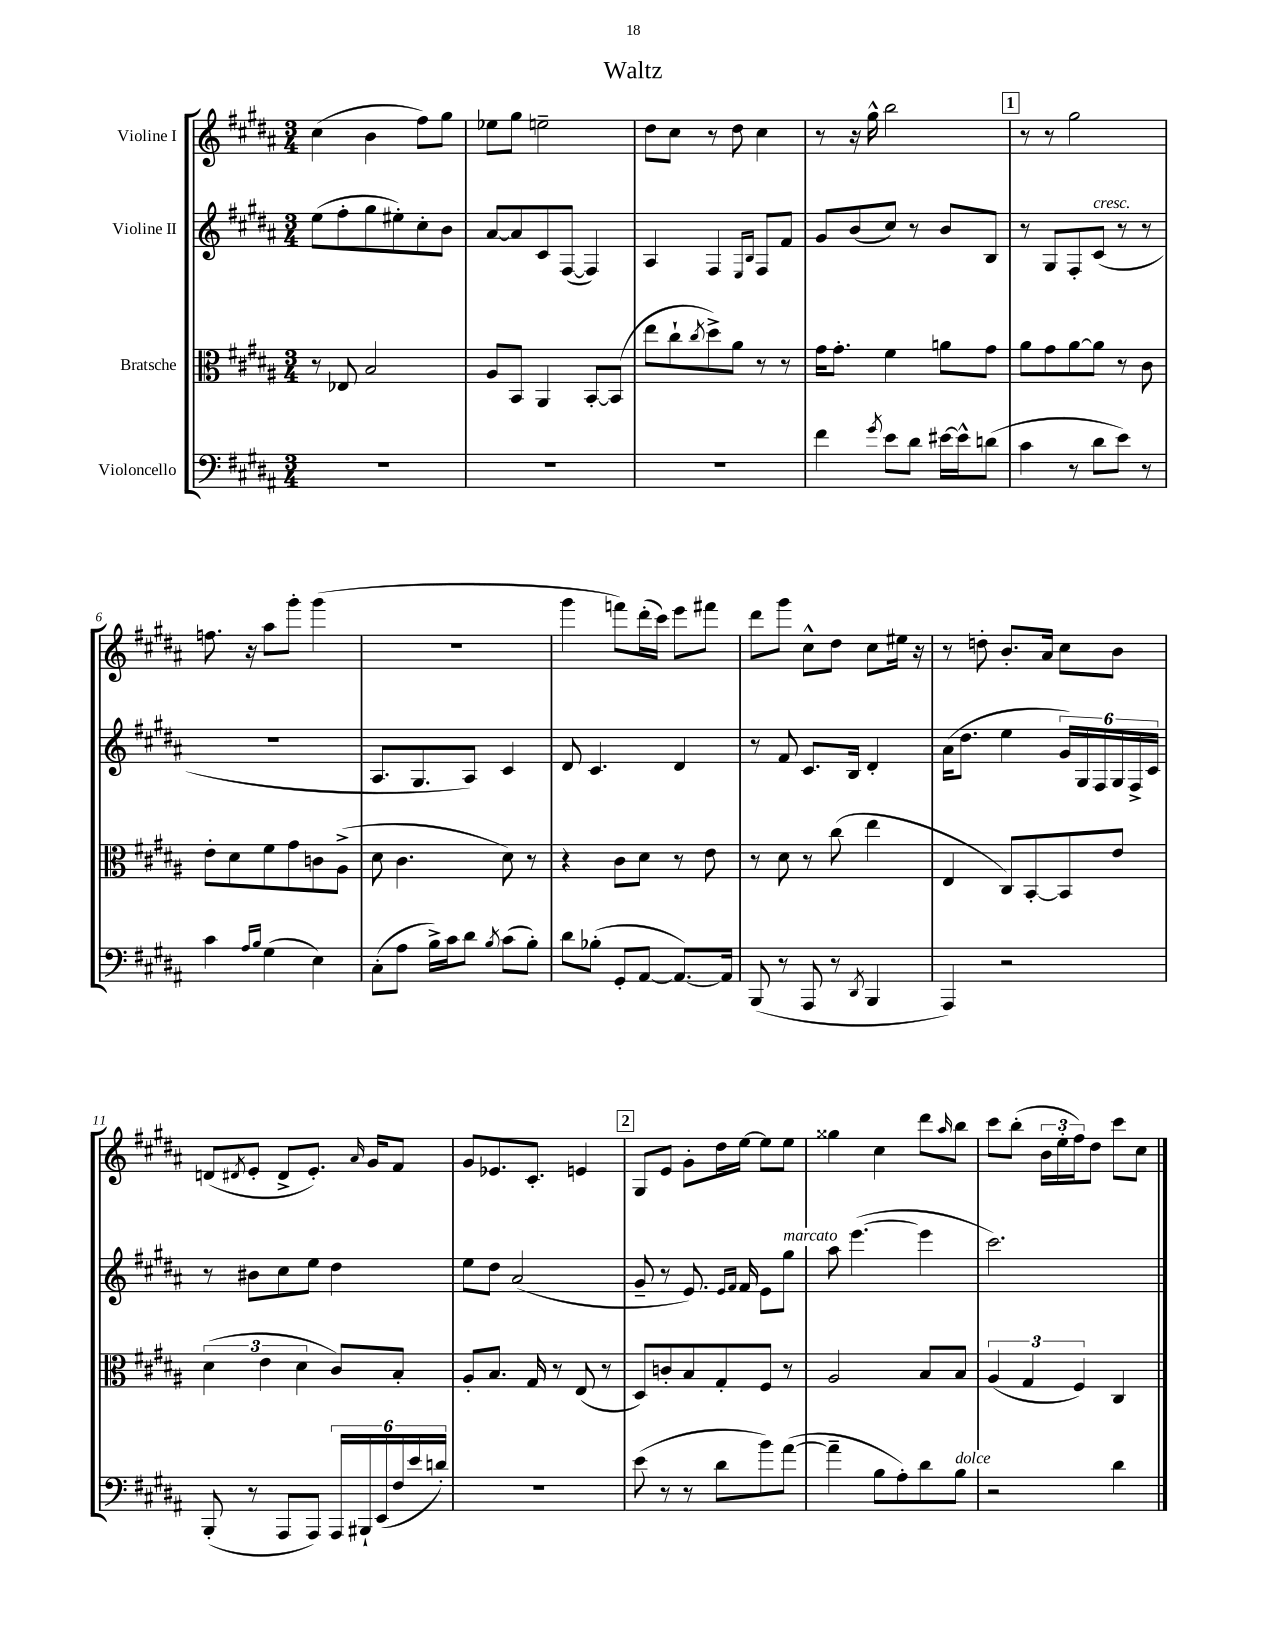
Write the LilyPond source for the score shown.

\header { title = "Waltz" }
<<
\new StaffGroup <<
\new Staff = "s0" \with { instrumentName = "Violine I" } {
    \clef treble \key b \major \numericTimeSignature \time 3/4
    cis''4( b'4 fis''8) gis''8 |
    ees''8 gis''8 e''2-- |
    dis''8 cis''8 r8 dis''8 cis''4 |
    r8 r16 gis''16-^ b''2 |
    \mark \markup { \box "1" } r8 r8 gis''2 |
    f''8. r16 ais''8 gis'''8-. gis'''4( |
    R2. |
    gis'''4 f'''8) dis'''16-.( cis'''16) e'''8 fis'''8 |
    dis'''8 gis'''8 cis''8-^ dis''8 cis''8 eis''16 r16 |
    r8 d''8-. b'8.-. ais'16 cis''8 b'8 |
    d'8( \acciaccatura { dis'8 } e'8-. dis'8-> e'8.-.) \grace { ais'16 } gis'16 fis'8 |
    gis'8 ees'8. cis'8.-. e'4 |
    \mark \markup { \box "2" } gis8 e'8 gis'8-. dis''16 e''16~ e''8 e''8 |
    gisis''4 cis''4 dis'''8 \grace { ais''16 } b''8 |
    cis'''8 b''8-.( \tuplet 3/2 { b'16 e''16-. fis''16) } dis''8 cis'''8 cis''8 \bar "|." |
}
\new Staff = "s1" \with { instrumentName = "Violine II" } {
    \clef treble \key b \major \numericTimeSignature \time 3/4
    e''8( fis''8-. gis''8 eis''8-.) cis''8-. b'8 |
    ais'8~ ais'8 cis'8 fis8~( fis4) |
    ais4 fis4 \grace { e16 b16 } fis8 fis'8 |
    gis'8 b'8( cis''8) r8 b'8 b8 |
    \mark \markup { \box "1" } r8 gis8 fis8-. cis'8^\markup { \italic "cresc." }( r8 r8 |
    R2. |
    ais8. gis8. ais8) cis'4 |
    dis'8 cis'4. dis'4 |
    r8 fis'8 cis'8. b16 dis'4-. |
    ais'16( dis''8. e''4 \tuplet 6/4 { gis'16) gis16 fis16 gis16 fis16-> cis'16 } |
    r8 bis'8 cis''8 e''8 dis''4 |
    e''8 dis''8 ais'2( |
    \mark \markup { \box "2" } gis'8-- r8 e'8.) \grace { e'16 fis'16 } fis'16 e'8 gis''8^\markup { \italic "marcato" } |
    ais''8 e'''4.~( e'''4 |
    cis'''2.) \bar "|." |
}
\new Staff = "s2" \with { instrumentName = "Bratsche" } {
    \clef alto \key b \major \numericTimeSignature \time 3/4
    r8 ees8 b2 |
    ais8 b,8 ais,4 b,8~-. b,8( |
    e''8 cis''8-! \acciaccatura { cis''8 } dis''8->) ais'8 r8 r8 |
    gis'16 gis'8.-. fis'4 a'8 gis'8 |
    \mark \markup { \box "1" } ais'8 gis'8 ais'8~ ais'8 r8 cis'8 |
    e'8-. dis'8 fis'8 gis'8 c'8 ais8->( |
    dis'8 cis'4. dis'8) r8 |
    r4 cis'8 dis'8 r8 e'8 |
    r8 dis'8 r8 cis''8( e''4 |
    e4 cis8) b,8~-. b,8 e'8 |
    \tuplet 3/2 { dis'4( e'4 dis'4 } cis'8) b8-. |
    ais8-. b8. gis16 r8 e8( r8 |
    \mark \markup { \box "2" } dis8) c'8-. b8 gis8-. fis8 r8 |
    ais2 b8 b8 |
    \tuplet 3/2 { ais4( gis4 fis4) } cis4 \bar "|." |
}
\new Staff = "s3" \with { instrumentName = "Violoncello" } {
    \clef bass \key b \major \numericTimeSignature \time 3/4
    R2. |
    R2. |
    R2. |
    fis'4 \acciaccatura { gis'8 } e'8 dis'8 eis'16~ eis'16-^ d'8( |
    \mark \markup { \box "1" } cis'4 r8 dis'8 e'8) r8 |
    cis'4 \grace { ais16 b16 } gis4( e4) |
    cis8-.( ais8 b16->) cis'16 dis'8 \acciaccatura { b8 } cis'8( b8-.) |
    dis'8 bes8-.( gis,8-. ais,8~ ais,8.~) ais,16 |
    b,,8( r8 ais,,8 r8 \acciaccatura { dis,8 } b,,4 |
    ais,,4) r2 |
    b,,8-.( r8 ais,,8 ais,,8) \tuplet 6/4 { ais,,16 bis,,16-! e,16( fis16 e'16 d'16-.) } |
    R2. |
    \mark \markup { \box "2" } e'8( r8 r8 dis'8 b'8) ais'8~( |
    ais'4-- b8 ais8-.) dis'8 b8^\markup { \italic "dolce" } |
    r2 dis'4 \bar "|." |
}
>>
>>
